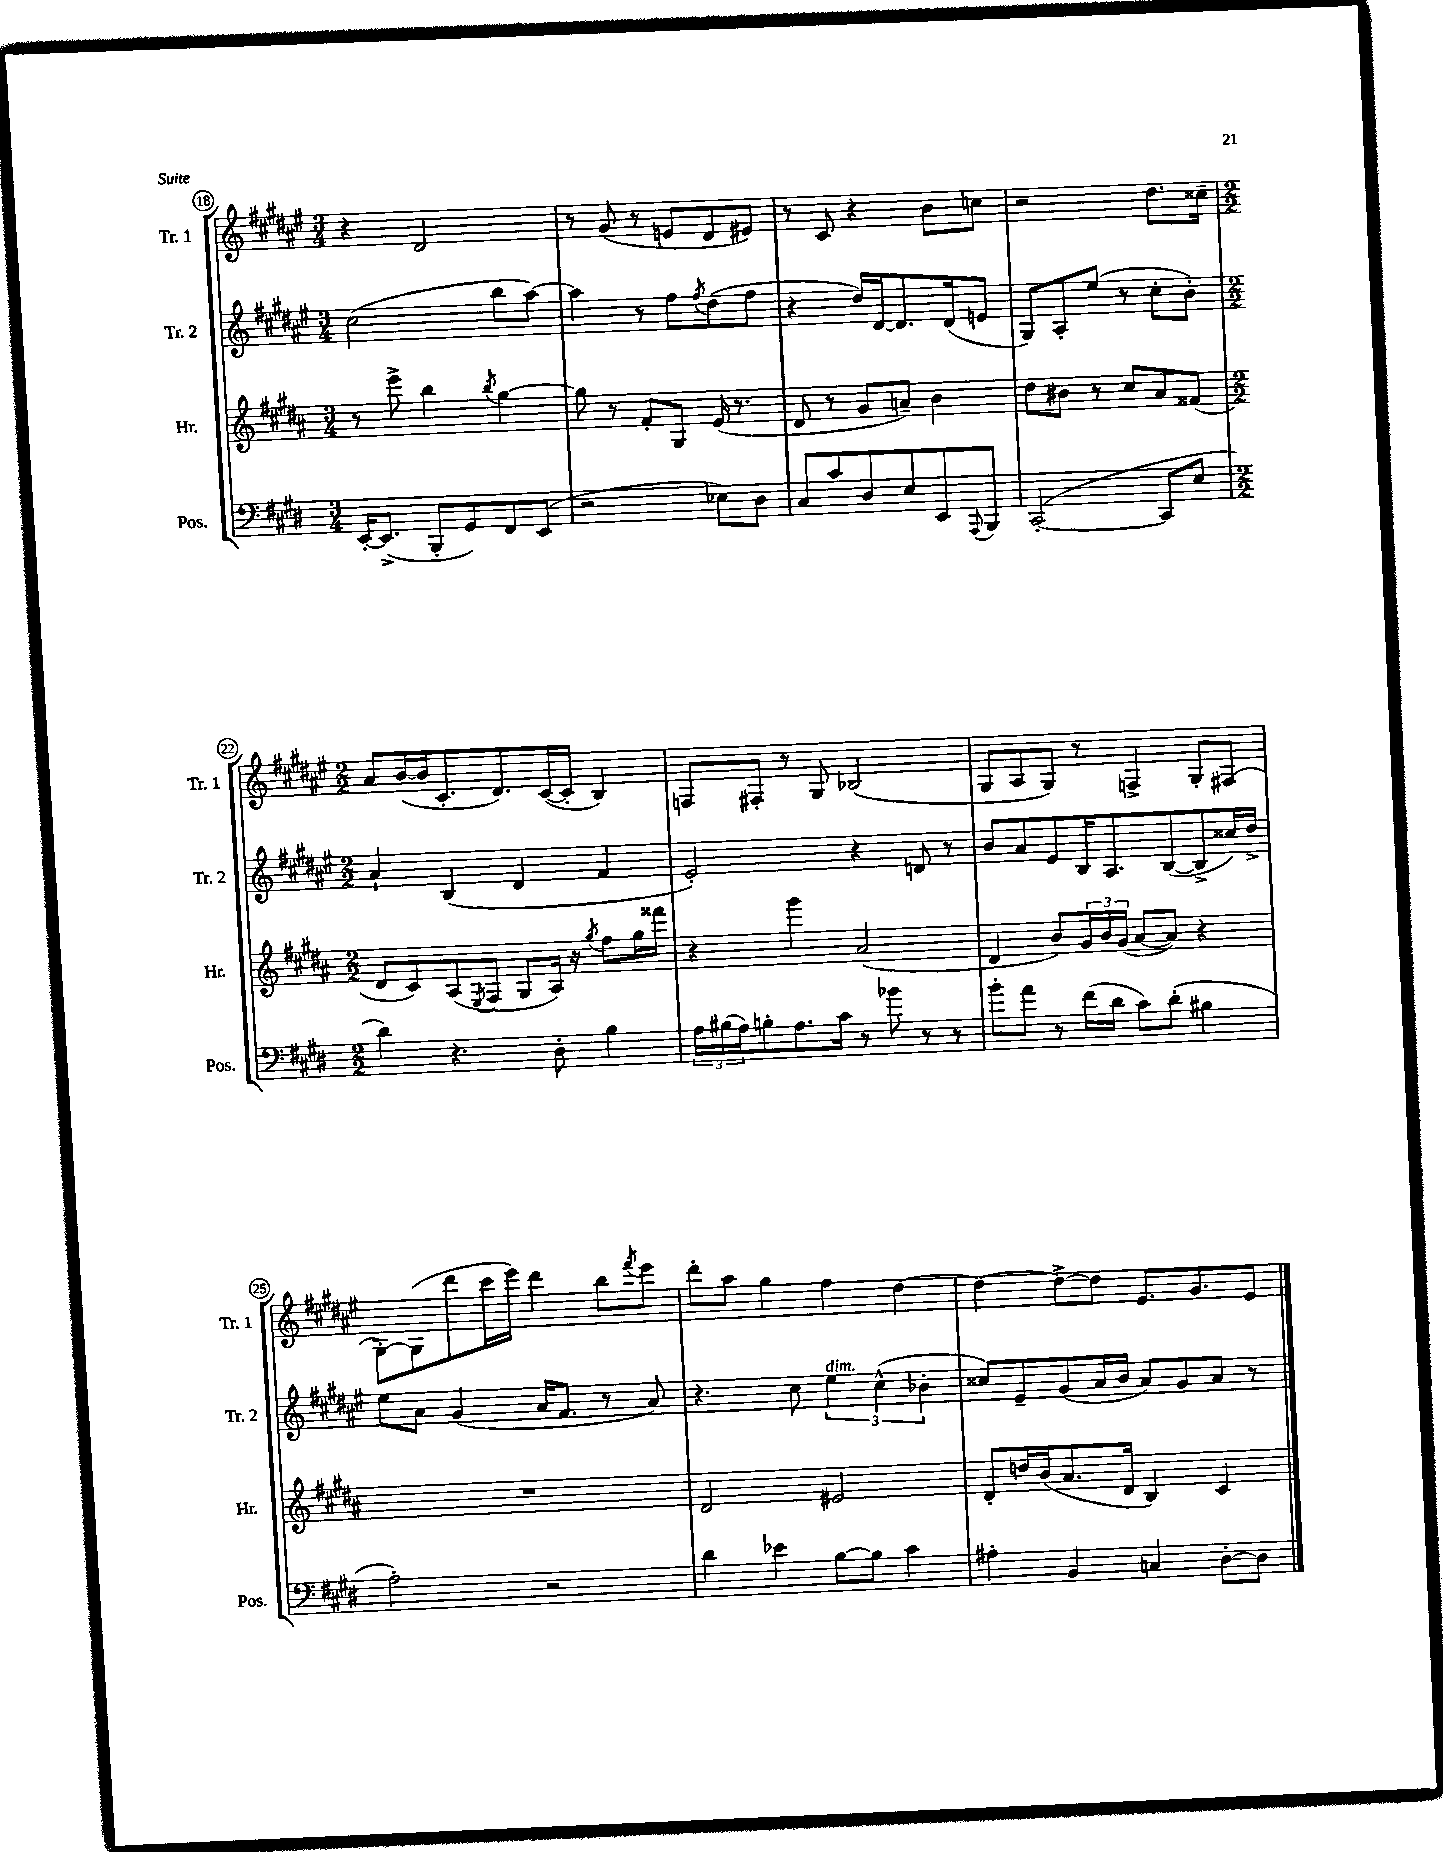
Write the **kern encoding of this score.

**kern	**kern	**kern	**kern
*staff4	*staff3	*staff2	*staff1
*clefF4	*clefG2	*clefG2	*clefG2
*k[f#c#g#d#]	*k[f#c#g#d#a#]	*k[f#c#g#d#a#e#]	*k[f#c#g#d#a#e#]
*M3/4	*M3/4	*M3/4	*M3/4
[16EE'	8r	(2cc#	4r
(8.EE^]	.	.	.
.	8eee^	.	.
8BBB'	4bb	.	2d#
8GG#)	.	.	.
.	8qbb	.	.
8FF#	[4gg#	8bb	.
(8EE	.	[8aa#)	.
=	=	=	=
2r	8gg#]	4aa#]	8r
.	8r	.	(8g#
.	8f#'	8r	8r
.	8G#	8ff#	8e
.	.	8qff#	.
8E-)	(16e	(8dd#	8d#
.	8.r	.	.
8D#	.	8ff#	8e#)
=	=	=	=
8C#	8d#	4r	8r
8c#	8r	.	8c#
8D#	8g#	16dd#)	4r
.	.	[16d#	.
8E	8a~)	8.d#]	.
8EE	4b	.	8b
.	.	(16d#	.
8qqAAA	.	.	.
8BBB	.	8e	8cc
=	=	=	=
([2CC#'	8dd#	8G#)	2r
.	8b#	8A#'	.
.	8r	(8ee#	.
.	8cc#	8r	.
8CC#]	8a#	8cc#'	8.dd#
8E	(8f##	8b')	.
.	.	.	16cc##~
=	=	=	=
*M2/2	*M2/2	*M2/2	*M2/2
4d#)	8d#	4a#`	8a#
.	8c#)	.	([16b
.	.	.	16b]
4.r	(8A#	(4B	8.c#'
.	8qE	.	.
.	8F#	.	.
.	.	.	8.d#)
.	8G#	4d#	.
8D#'	16A#)	.	([16c#
.	16r	.	16c#']
.	8qgg#	.	.
4B	8ff#	4f#	4B)
.	16gg#	.	.
.	16fff##	.	.
=	=	=	=
24A	4r	2e#')	8F
(24B#	.	.	.
24A)	.	.	.
8B'	.	.	8F#'
8.A	4ggg#	.	8r
.	.	.	8G#
16c#	.	.	.
8r	(2a#	4r	(2B-
8b-	.	.	.
8r	.	8d	.
8r	.	8r	.
=	=	=	=
8b'	4d#	8b	8G#
8a	.	8a#	8A#
8r	8b)	8e#	8G#)
(16f#	24g#	16B	8r
.	24b	.	.
16d#	.	8.A#	.
.	(24g#	.	.
8c#)	[8a#	.	4F^
(8d#'	8a#])	([8B	.
4B#	4r	8B^]	8G#'
.	.	16cc##)	(8F#
.	.	16dd#^	.
=	=	=	=
2A')	1r	8ee#	[8G#')
.	.	8a#	(8G#]
.	.	(4g#	8ddd#
.	.	.	16ccc#
.	.	.	16eee#)
2r	.	16a#	4ddd#
.	.	8.f#	.
.	.	8r	8bb
.	.	.	8qfff#
.	.	8a#)	8eee#
=	=	=	=
4d#	2d#	4.r	8ddd#'
.	.	.	8aa#
4e-	.	.	4gg#
.	.	8cc#	.
[8B	2e#	6ee#	4ff#
8B]	.	.	.
.	.	(6cc#^^	.
4c#	.	.	[4dd#
.	.	6b-'	.
=	=	=	=
4A#'	8d#'	8cc##)	4dd#_
.	16dd	8e#~	.
.	(16b	.	.
4BB	8.a#	(8g#	8dd#^_
.	.	16a#	8dd#]
.	16d#	16b	.
4C	4B)	8a#)	8.e#
.	.	8g#	.
.	.	.	8.g#
[8D#'	4c#	8a#	.
8D#]	.	8r	8e#
==	==	==	==
*-	*-	*-	*-
